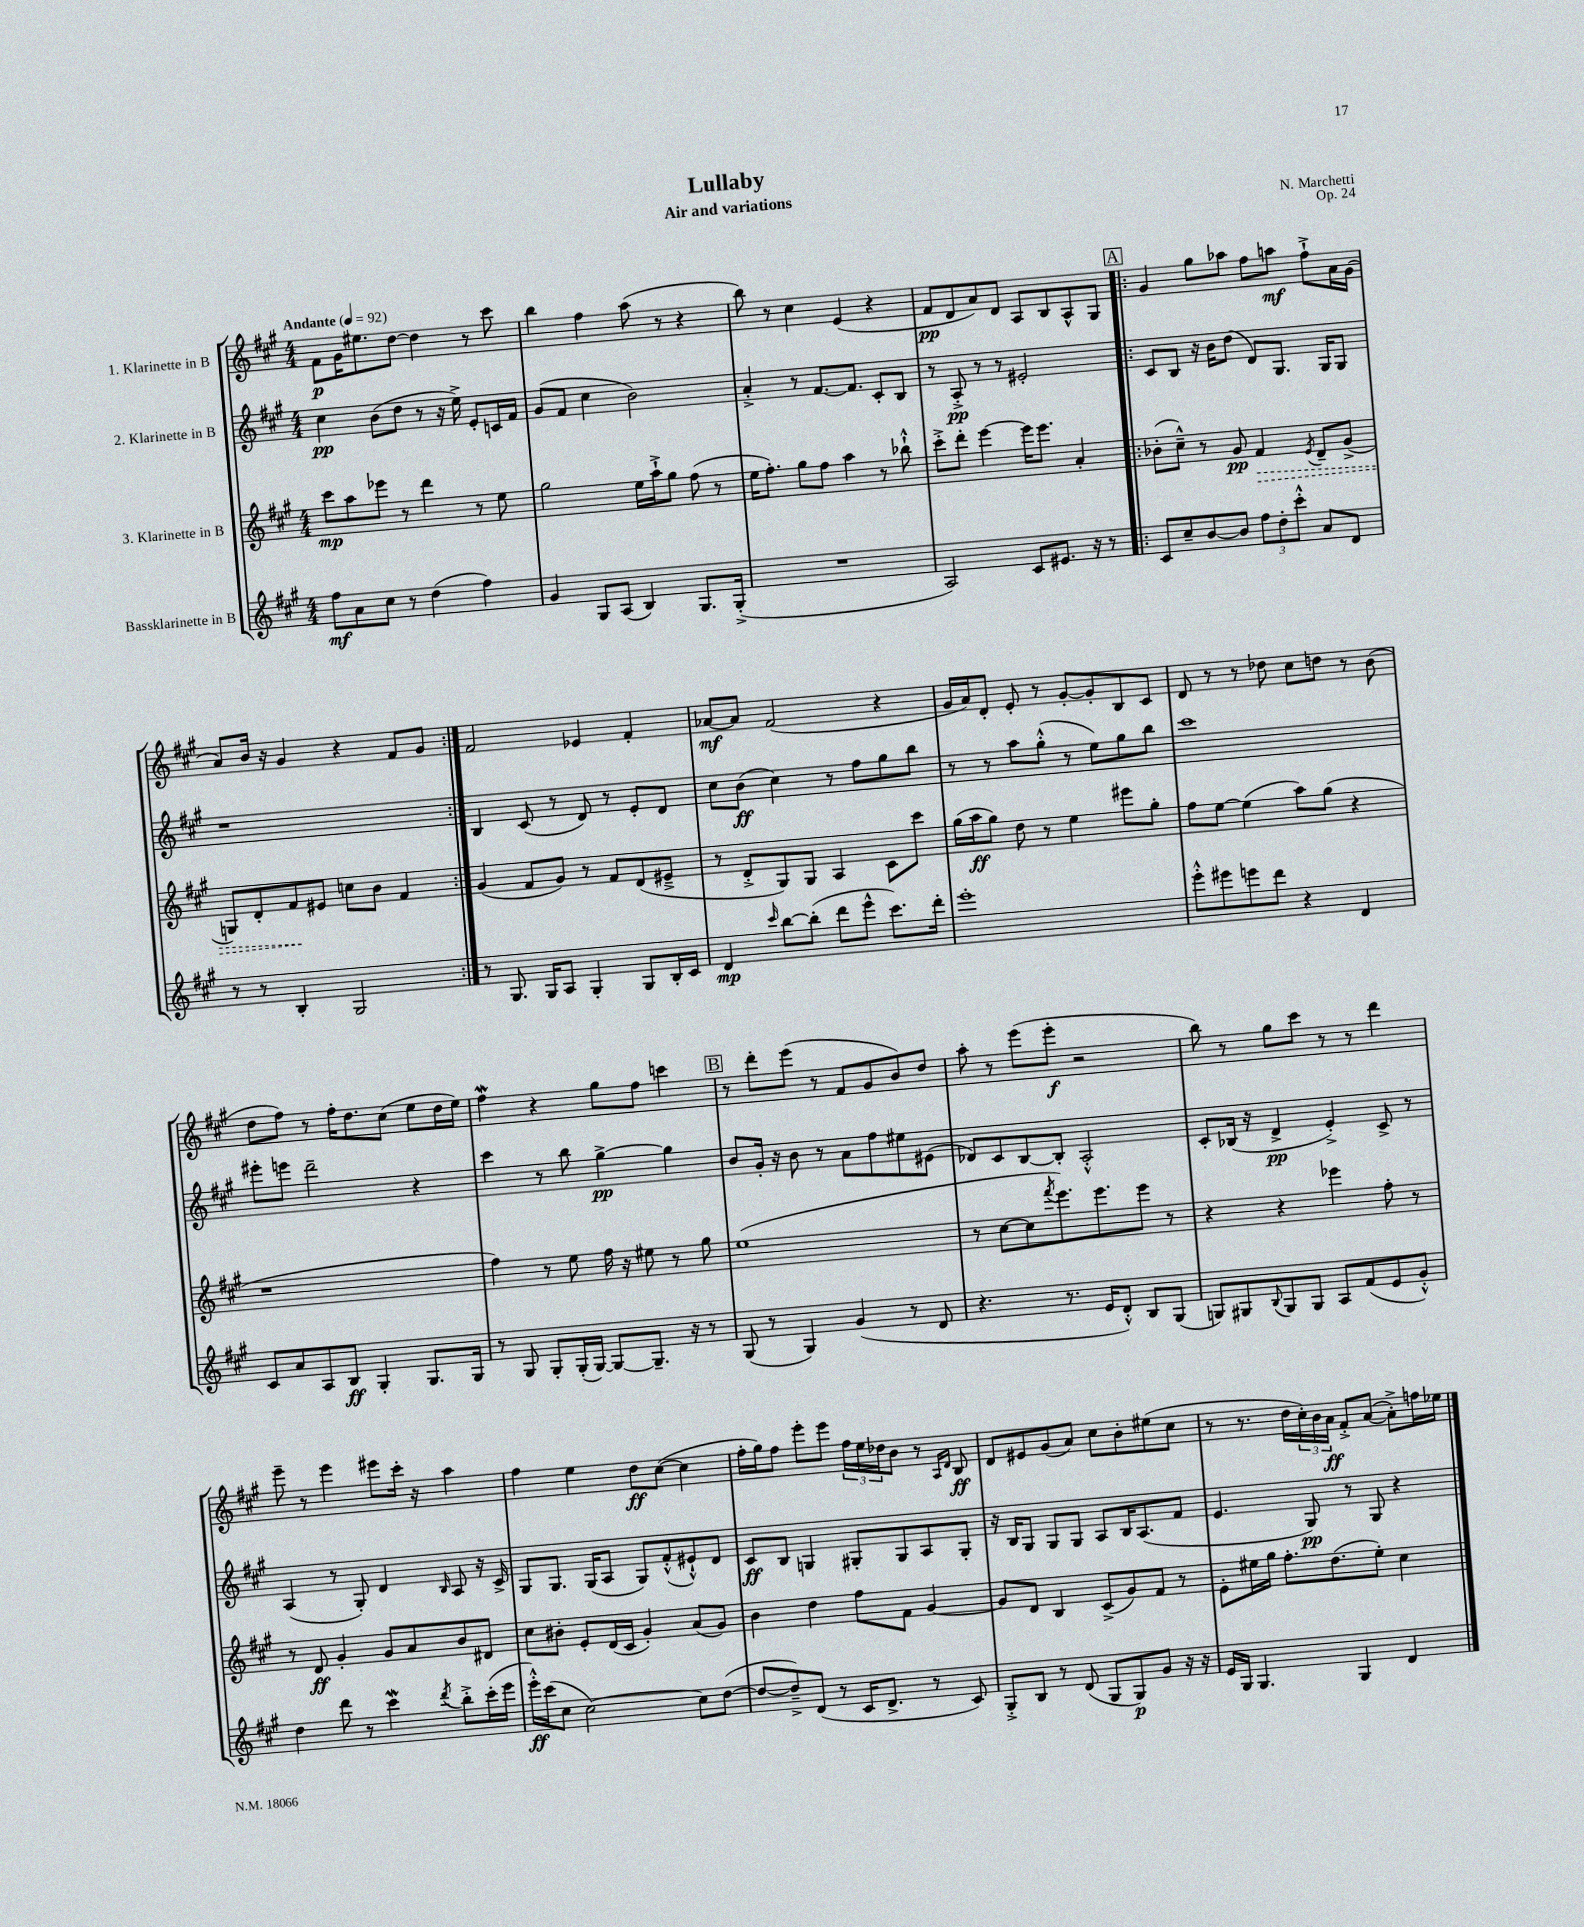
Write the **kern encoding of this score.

**kern	**kern	**kern	**kern
*staff4	*staff3	*staff2	*staff1
*clefG2	*clefG2	*clefG2	*clefG2
*k[f#c#g#]	*k[f#c#g#]	*k[f#c#g#]	*k[f#c#g#]
*M4/4	*M4/4	*M4/4	*M4/4
*MM92	*MM92	*MM92	*MM92
8ff#	8ccc#	4cc#	8f#
8a	8aa	.	16g#
.	.	.	8.ee#
8cc#	8eee-	(8b	.
8r	8r	8dd	[8dd
(4dd	4ddd	8r	4dd]
.	.	16r	.
.	.	16ee^)	.
4ff#)	8r	8e'	8r
.	8ee	16c	8ccc#
.	.	16f#	.
=	=	=	=
4g#	2gg#	(8g#	4bb
.	.	8f#	.
8G#	.	4cc#	4ff#
(8A	.	.	.
4B)	16ee	2b)	(8aa
.	16aa`^	.	.
.	8gg#	.	8r
8.G#	(8ff#	.	4r
.	8r	.	.
(16G#'^	.	.	.
=	=	=	=
1r	16ee	4a'^	8bb)
.	8.ff#')	.	.
.	.	.	8r
.	8gg#	8r	4cc#
.	8ff#	[8.f#	.
.	4aa	.	(4e
.	.	8.f#]	.
.	8r	8c#'	4r
.	8bb-`^^	8B	.
=	=	=	=
2A)	8ccc#'^	8r	8f#
.	8ddd'	8A'^	8d
.	[4eee	8r	8a)
.	.	8r	8d
8c#	16eee]	2e#'	8A
.	8.eee	.	.
8.e#	.	.	8B
.	4a'	.	8A^^
16r	.	.	.
8r	.	.	8G#
=!|:	=!|:	=!|:	=!|:
8c#	(8b-'	8c#	4g#
8cc#~	8cc#~^^)	8B	.
[8b	8r	16r	8gg#
.	.	16b	.
8b]	8g#	(8dd	8aa-
12ff#	4f#	8d)	8ff#
12dd'	.	.	.
.	.	8.G#	8aa
12ccc#'^^	.	.	.
.	8qe	.	.
8a	8d~	.	8ff#`^
.	.	16G#	.
8d	(8g#^	8G#	16a
.	.	.	(16g#
=	=	=	=
8r	8G)	1r	8a)
8r	8d'	.	16b
.	.	.	16r
4B'	8f#	.	4g#
.	8e#	.	.
2G#	8cc	.	4r
.	8b	.	.
.	4f#	.	8f#
.	.	.	8g#
=:|!	=:|!	=:|!	=:|!
8r	(4g#	4B	2f#
8.G#	.	.	.
.	8f#	(8c#	.
16G#	.	.	.
8A	8g#)	8r	.
4G#'	8r	8d)	4e-
.	8f#	8r	.
8G#	(8d	8e'	4f#'
16B'	8e#~^	8d	.
16c#	.	.	.
=	=	=	=
4d	8r	8cc#	[8a-
.	8d'^	(8b	8a-]
16qqccc#	.	.	.
[8bb	8G#)	4cc#)	(2f#
(8bb']	8G#	.	.
8ddd	4A	8r	.
8eee^^	.	8ff#	.
8.ccc#)	8c#	8gg#	4r
.	8ccc#	8bb	.
16ddd'	.	.	.
=	=	=	=
1eee'	(16gg#	8r	16g#
.	16aa	.	16a)
.	8gg#)	8r	8d'
.	8dd	8aa	8e'
.	8r	(8gg#'^^	8r
.	4ee	8r	[8g#'
.	.	8ee)	8g#']
.	8eee#	8gg#	8B
.	8gg#'	8bb	8c#
=	=	=	=
8eee'^^	8ff#	1ccc#	8d
8eee#	[8ee	.	8r
8eee	(4ee]	.	8r
8ddd	.	.	8dd-
4r	8aa)	.	8cc#
.	(8gg#	.	8dd
4d	4r	.	8r
.	.	.	(8b
=	=	=	=
8c#	1r	8eee#'	8dd
8a	.	8eee	8ff#)
8A	.	2ddd~	8r
8B	.	.	16ff#'
.	.	.	8.dd
4G#'	.	.	.
.	.	.	(8cc#
8.G#	.	4r	8ee
.	.	.	16dd
16G#	.	.	16ee)
=	=	=	=
8r	4ff#)	4ccc#	4ff#
8G#	.	.	.
8G#'	8r	8r	4r
(16G#'	8ee	8bb	.
[16G#)	.	.	.
8G#_	16ff#	[4gg#^	8gg#
.	16r	.	.
8.G#~]	8ee#	.	8ff#
.	8r	4gg#]	4ccc
16r	.	.	.
8r	8gg#	.	.
=	=	=	=
(8G#	(1ee	8b	8r
8r	.	16g#'	8ddd'
.	.	16r	.
4G#)	.	8b	(8eee
.	.	8r	8r
(4g#	.	8a	8f#
.	.	8ff#	8g#
8r	.	8ee#	8b)
8d	.	(8e#	8dd
=	=	=	=
4.r	8r	8d-)	8aa'
.	[8cc#	8c#	8r
.	8cc#]	[8B	(8eee
.	8qfff#	.	.
8.r	8.eee)	8B']	8eee'
.	.	2A'^^	2r
16e	8.eee	.	.
8d'^^)	.	.	.
8B	8eee	.	.
(8G#	8r	.	.
=	=	=	=
8G)	4r	8c#'	8bb)
8G#	.	(16B-	8r
.	.	16r	.
8qqB	.	.	.
8G#	4r	4d^	8gg#
8G#	.	.	8ccc#
8A	4eee-	4e'^)	8r
(8f#	.	.	8r
8e	8ff#'	8c#^	4ddd
8g#'^^)	8r	8r	.
=	=	=	=
4dd	8r	(4A	8eee~
.	8d	.	8r
8ddd	4g#'	8r	4eee
8r	.	8G#')	.
4ccc#	8g#	4d	8eee#
.	8a	.	16ccc#'
.	.	.	16r
8qddd	.	16qqB	.
8bb'^	8b	8A	4aa
(16ccc#'	8d#	16r	.
16eee	.	16c#^	.
=	=	=	=
16eee'^^)	8cc#	8G#	4ff#
(16ccc#	.	.	.
8cc#	8b#'	8.G#	.
[2cc#)	8e'	.	4ee
.	.	(16G#	.
.	(16d	8A	.
.	16c#	.	.
.	4g#')	8G#)	8dd
.	.	(8f#'^^	([8cc#
8cc#]	(8a	8e#`^^)	4cc#]
([8dd	8g#)	8d	.
=	=	=	=
8dd_	4b	8c#	16ff#'
.	.	.	16gg#)
8dd~^])	.	8B	8ff#
(8d	4dd	4G	8eee'
8r	.	.	8eee
16c#	8ff#	8G#'	24ff#
.	.	.	24ee
8.d^	.	.	.
.	.	.	24dd-
.	8f#	8G#	8b
8r	[4g#	8A	8r
.	.	.	16qqA
.	.	.	16qqd
8c#)	.	8G#'	8B
=	=	=	=
8G#'^	8g#]	16r	8d
.	.	16B	.
8B	8d	8G#	8e#
8r	4B	8G#	(8g#
(8d	.	8G#	8a)
8G#	(8c#^	8A	8cc#
8G#)	8g#)	16B	8b'
.	.	(8.A	.
8g#	8f#	.	(8ee#
16r	8r	8f#	8cc#
16r	.	.	.
=	=	=	=
16e	8e'	4.e	8r
16G#	.	.	.
4.G#	16ee#	.	8.r
.	16gg#	.	.
.	8.ff#'	.	.
.	.	.	16dd
.	.	8G#)	24cc#')
.	.	.	24b
.	(8.dd	.	.
.	.	.	24a
4G#	.	8r	8f#'^
.	8ee#')	8G#	([8a
4d	4cc#	4r	8a'^])
.	.	.	16ff
.	.	.	16ee-
==	==	==	==
*-	*-	*-	*-
